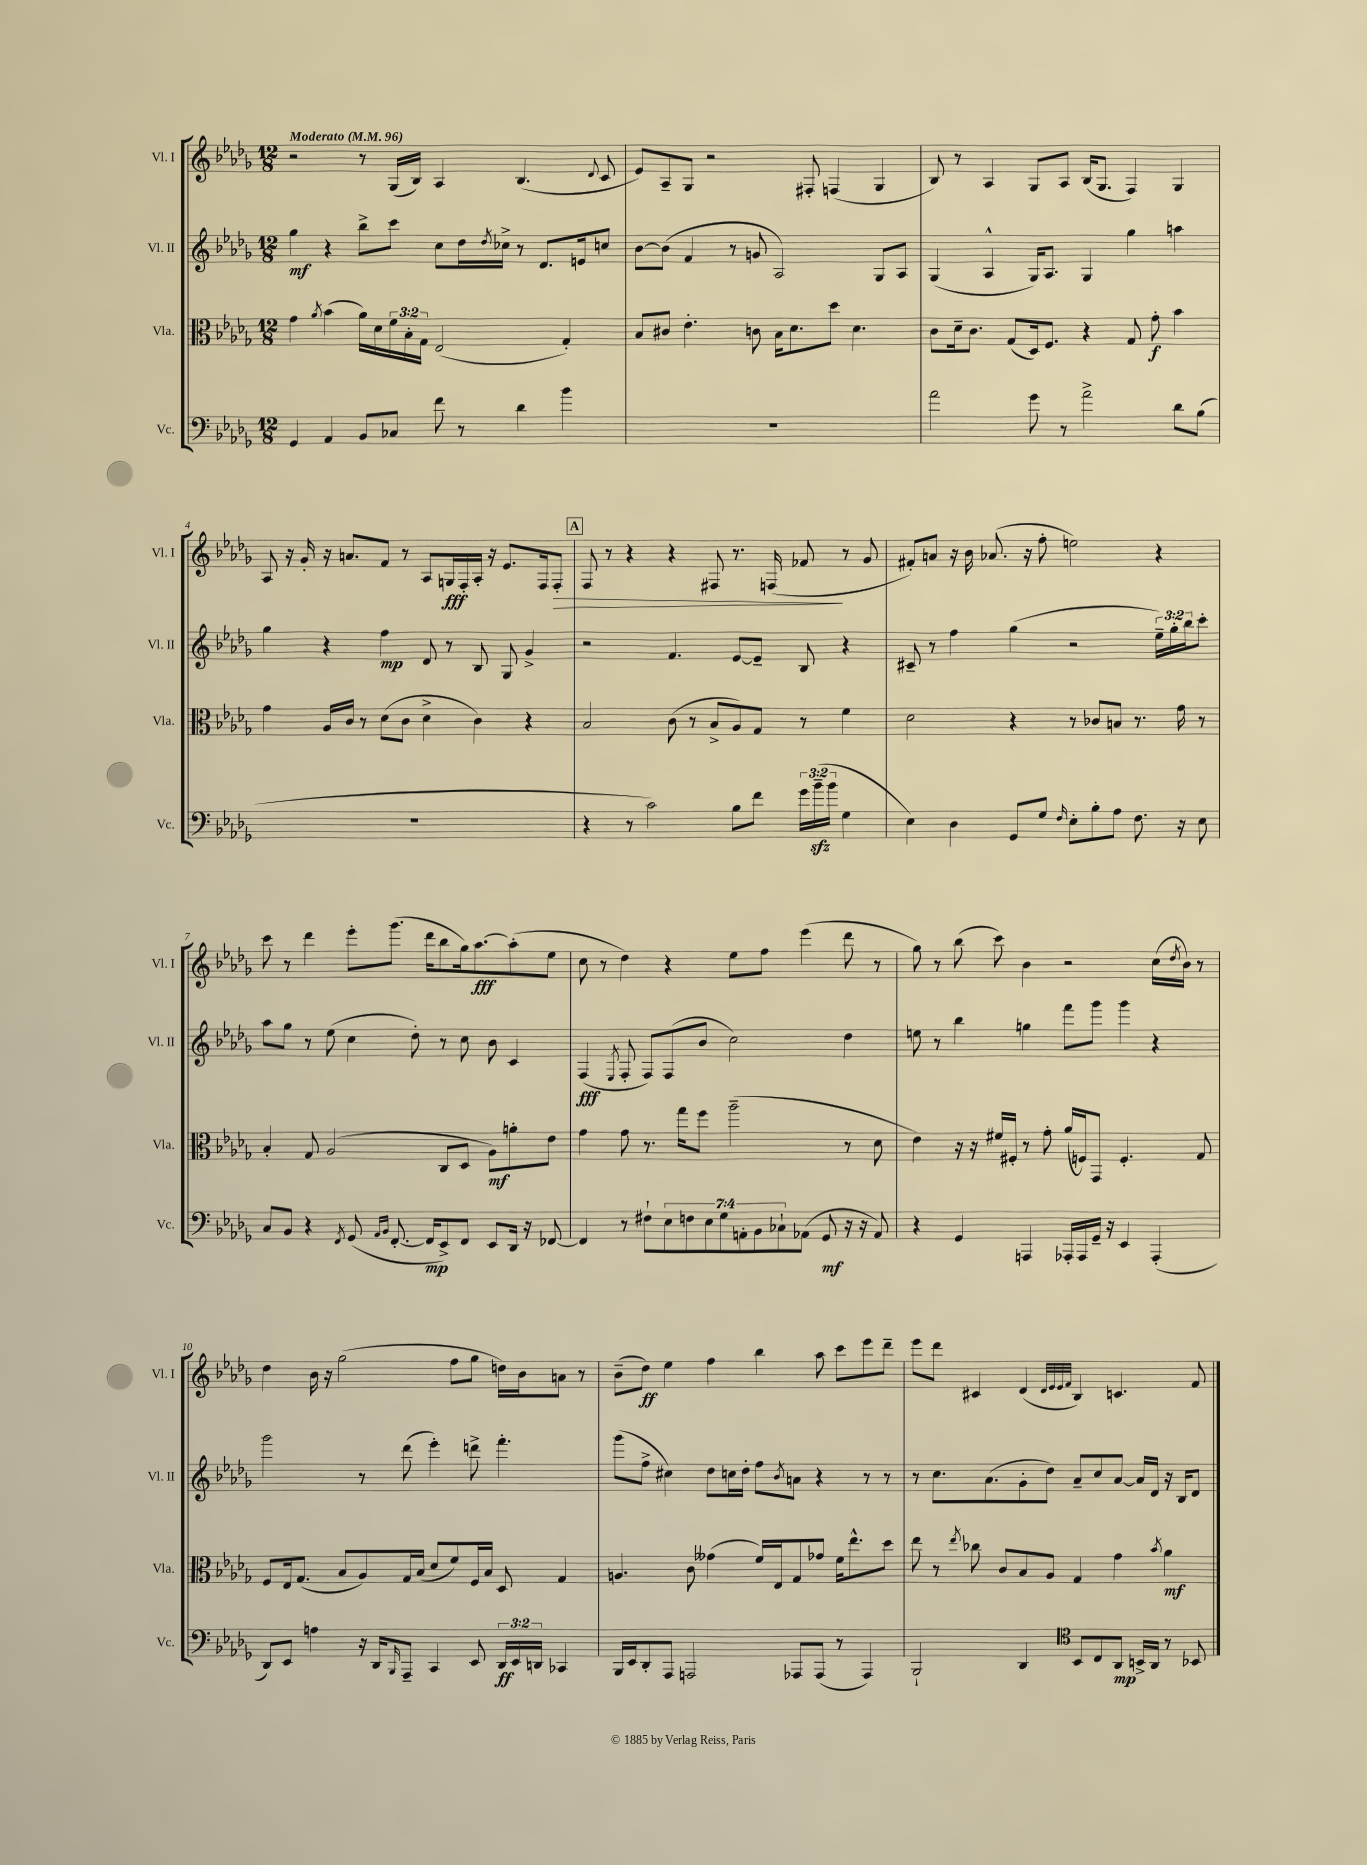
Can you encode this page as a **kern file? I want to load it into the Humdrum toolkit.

**kern	**kern	**kern	**kern
*staff4	*staff3	*staff2	*staff1
*clefF4	*clefC3	*clefG2	*clefG2
*k[b-e-a-d-g-]	*k[b-e-a-d-g-]	*k[b-e-a-d-g-]	*k[b-e-a-d-g-]
*M12/8	*M12/8	*M12/8	*M12/8
*MM96	*MM96	*MM96	*MM96
4GG-	4g-	4gg-	2r
.	8qa-	.	.
4AA-	(4b-	4r	.
8BB-	16a-)	8bb-^	8r
.	16d-	.	.
8C-	24f	8ccc	(16G-
.	24B-'	.	.
.	.	.	16B-)
.	24G-	.	.
8f	(2E-	8cc	4A-
8r	.	16dd-	.
.	.	8qdd-	.
.	.	16cc-^	.
4d-	.	8r	(4.B-
.	.	8.d-	.
4b-	4G-')	.	.
.	.	16e	.
.	.	.	8qqd-
.	.	8cc	8c
=	=	=	=
1.r	8B-	[8b-	8e-)
.	8c#	(8b-]	8A-~
.	4.e-'	4f	8G-
.	.	.	2r
.	.	8r	.
.	8c	8g	.
.	16B-	2A-)	.
.	8.d-	.	.
.	.	.	8F#'
.	8dd-	.	(4F
.	4.d-	.	.
.	.	8G-	4G-
.	.	8A-	.
=	=	=	=
2a-	8c	(4G-	8B-)
.	16d-~	.	8r
.	8.c	.	.
.	.	4A-^^	4A-
.	(8G-	.	.
8g-	16D-)	16G-)	8G-
.	8.F	8.A-	.
8r	.	.	8A-
2a-^	4r	4G-	(16B-
.	.	.	8.G-
.	8G-	4gg-	4F)
.	8g-'	.	.
8d-	4b-	4aa	4G-
(8B-	.	.	.
=	=	=	=
1.r	4g-	4gg-	8A-
.	.	.	16r
.	.	.	16g-'
.	16A-	4r	16r
.	16c	.	8.a
.	8r	.	.
.	(8d-	4ff	8f
.	8c	.	8r
.	4d-^	8d-	8A-
.	.	8r	16G
.	.	.	16F'
.	4c)	8B-	16A-'
.	.	.	16r
.	.	8G-	8.e-
.	4r	4g-^	.
.	.	.	16F
.	.	.	8F'
=	=	=	=
4r	2B-	2r	8F
.	.	.	8r
8r	.	.	4r
2c)	.	.	.
.	(8c	4.f	4r
.	8r	.	.
.	8B-^	.	8F#
8B-	8A-)	[8e-	8.r
8f	8G-	8e-~]	.
.	.	.	(16F
24g-	8r	8B-	8f-
(24b-~	.	.	.
24b-	.	.	.
4G-	4f	4r	8r
.	.	.	8g-
=	=	=	=
4E-)	2d-	8c#~	8f#')
.	.	8r	8a
4D-	.	4ff	16r
.	.	.	16b-
.	.	.	(8.a-
8GG-	4r	(4gg-	.
.	.	.	16r
8G-	.	.	8ff'
16qqF	.	.	.
8E-'	8r	2r	2ee)
8B-'	8c-	.	.
8A-	8B	.	.
8.F	8.r	.	.
.	.	24ee-~)	4r
.	.	24gg-'	.
16r	16g-	.	.
.	.	24bb-	.
8E-	8r	8ccc'	.
=	=	=	=
8C	4B-'	8aa-	8ccc
8BB-	.	8gg-	8r
4r	8G-	8r	4ddd-
.	(2A-	(8ee-	.
8qFF	.	.	.
(8GG-	.	4cc	8eee-'
16qqAA-	.	.	.
16qqBB-	.	.	.
[8.FF'	.	.	(8.ggg-
.	.	8dd-')	.
16FF]	.	.	16ddd-
8EE-^)	8C	8r	8bb-
8FF	8D-	8cc	16gg-)
.	.	.	[8.aa-
8EE-	8A-)	8b-	.
16DD-	8a'	4c	(8aa-']
16r	.	.	.
[8FF-	8e-	.	8ee-
=	=	=	=
4FF-]	4g-	(4F	8cc
.	.	.	8r
.	.	8qE-	.
8r	8g-	8F'	4dd-)
8F#`	8.r	8F)	.
14E-	.	(8F	4r
.	16gg-	.	.
14F	.	.	.
.	8ff	8b-	.
14E-	.	.	.
14G-	.	.	.
.	(2aa-~	2cc)	8ee-
14AA'	.	.	.
14BB-	.	.	.
.	.	.	8ff
14C-`	.	.	.
(8AA-	.	.	(4eee-
8GG-	.	.	.
16r	8r	4dd-	8ddd-
16r	.	.	.
8AA-)	8d-	.	8r
=	=	=	=
4r	4e-)	8ee	8gg-)
.	.	8r	8r
4GG-	16r	4bb-	(8bb-
.	16r	.	.
.	16f#	.	8ccc)
.	16F#'	.	.
4AAA	8r	4gg	4b-
.	8g-'	.	.
16AAA-'	(16a-	8fff	2r
16AAA-	16F)	.	.
16GG-~	8GG-	8ggg-	.
16r	.	.	.
4EE-	4.F'	4ggg-	.
(4AAA-'	.	4r	(16cc
.	.	.	8qdd-
.	.	.	16b-)
.	8G-	.	8r
=	=	=	=
8DD-)	8F	2ggg-	4dd-
8EE-	16E-	.	.
.	(8.G-	.	.
4A	.	.	16b-
.	.	.	16r
.	8B-	.	(2gg-
16r	8A-)	8r	.
16DD-	.	.	.
16qqBBB-	.	.	.
8AAA-~	16G-	(8ddd-	.
.	(16B-	.	.
4CC	8d-	4eee-')	.
.	8f)	.	8ff
8EE-	16F	8ddd^	8gg-
.	16B-	.	.
24DD-	8D-	4.fff'	16dd)
24EE-	.	.	.
.	.	.	16b-
24DD	.	.	.
4CC-	4G-	.	8a
.	.	.	8r
=	=	=	=
16BBB-	4.A	(8ggg-	(8b-~
16EE-	.	.	.
8DD-'	.	8ff^	8dd-)
8AAA-	.	4cc#)	4ee-
2AAA	8c	.	.
.	(4g--	8dd-	4ff
.	.	16cc	.
.	.	16dd-'	.
.	16f)	8ff	4bb-
.	16E-	.	.
.	.	8qb-	.
8AAA-	8G-	8a	.
(8AAA-	8g-	4r	8aa-
8r	16f	.	8ccc
.	8.ee-^^	.	.
4AAA-)	.	8r	8eee-
.	8dd-	8r	8ddd-~
=	=	=	=
2BBB-`	8ee-	8r	8eee-
.	8r	8.cc	8ddd-
.	8qee-	.	.
.	8cc-	.	4c#
.	.	(8.a-	.
.	8c	.	.
4DD-	8B-	8g-'	(4d-
.	8A-	8dd-)	.
*clefC4	*	*	*
.	.	.	32qqd-
.	.	.	32qqe-
.	.	.	32qqe-
.	.	.	32qqf
8BB-	4G-	8a-~	4B-)
8C	.	8cc	.
8AA-	4g-	[8a-	4.c
16BB^	.	16a-]	.
16AA-	.	16d-	.
.	8qb-	.	.
8r	4a-	16r	.
.	.	16B-	.
8BB-	.	8d-	8f
==	==	==	==
*-	*-	*-	*-
